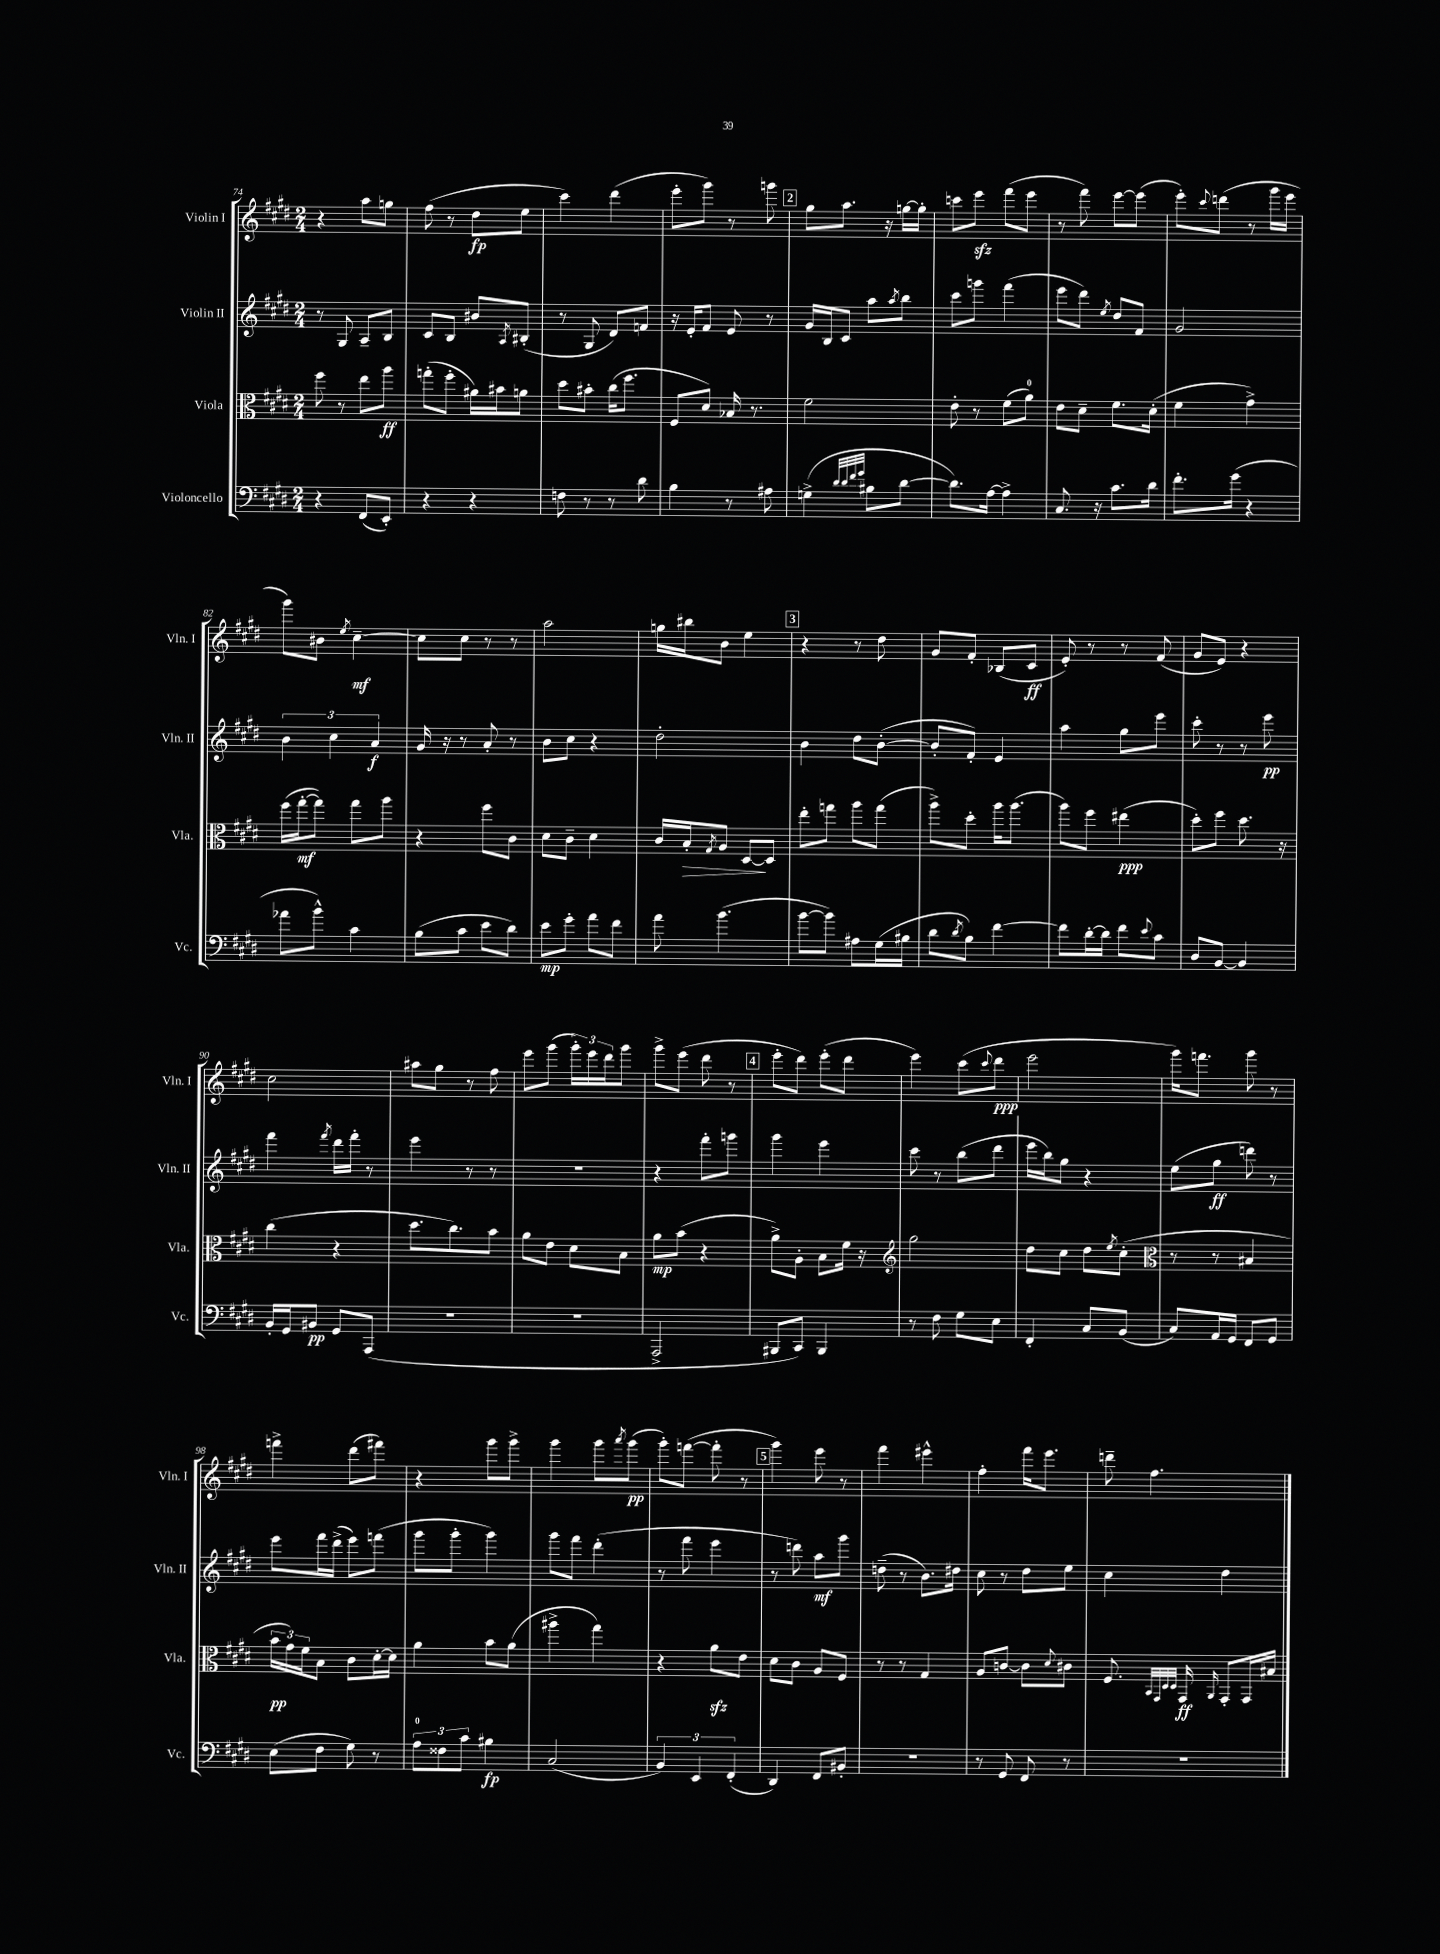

**kern	**kern	**kern	**kern
*staff4	*staff3	*staff2	*staff1
*clefF4	*clefC3	*clefG2	*clefG2
*k[f#c#g#d#]	*k[f#c#g#d#]	*k[f#c#g#d#]	*k[f#c#g#d#]
*M2/4	*M2/4	*M2/4	*M2/4
4r	8ff#	8r	4r
.	8r	8G#	.
(8FF#	8ee	8A~	8aa
8EE')	8aa	8B	8gg
=	=	=	=
4r	(8gg'	8c#	(8ff#
.	8ff#'	8B	8r
4r	16a#)	8b#	8dd#
.	16b#	.	.
.	.	8qA	.
.	8a	(8B#'	8ee
=	=	=	=
8F	8dd#	8r	4ccc#)
8r	8b#'	8G#	.
8r	(16cc#	8d#)	(4ddd#
.	8.ff#	.	.
8d#	.	8f	.
=	=	=	=
4B	8F#	16r	8eee'
.	.	16e'	.
.	8d#)	8f#	8ggg#)
8r	16B-	8e	8r
.	8.r	.	.
8A#	.	8r	8ggg
=	=	=	=
(4G^	2f#	16g#	8gg#
.	.	16B	.
.	.	8c#	8.aa
32qqd#	.	.	.
32qqd#	.	.	.
32qqf#	.	.	.
32qqg#	.	.	.
8B#	.	8aa	.
.	.	.	16r
.	.	8qaa	.
[8d#	.	8bb	[16gg
.	.	.	16gg']
=	=	=	=
8.d#])	8e'	8ccc#	8ccc
.	8r	8ggg	8eee
[16A	.	.	.
4A^]	(8f#	(4fff#	(8fff#
.	8a)	.	8eee
=	=	=	=
8.C#	8e	8eee	8r
.	8d#~	8ddd#)	8fff#)
16r	.	.	.
.	.	8qee	.
8.c#	8.f#	8dd#	[8eee
.	.	8f#	(8eee]
16d#	(16d#'	.	.
=	=	=	=
8.f#'	4f#	2g#	8eee')
.	.	.	8qqccc#
.	.	.	(8ddd
(16g#	.	.	.
4r	4g#^)	.	8r
.	.	.	16ggg#
.	.	.	16eee
=	=	=	=
8a-	(16ff#	6b	8ggg#)
.	[16gg#'	.	.
8b^^)	8gg#])	.	8b#
.	.	6cc#	.
.	.	.	8qee
4c#	8gg#	.	[4cc#~
.	.	6a	.
.	8aa	.	.
=	=	=	=
(8B	4r	16g#	8cc#]
.	.	16r	.
8c#	.	8r	8cc#
8e	8ff#	8a'	8r
8d#)	8c#	8r	8r
=	=	=	=
8e	8d#	8b	2aa
8g#'	8c#~	8cc#	.
8a	4d#	4r	.
8f#	.	.	.
=	=	=	=
8a	16c#	2dd#'	16gg
.	16B'	.	16bb#
.	8qG#	.	.
(4.b	8A	.	8b
.	[8D#	.	4ee
.	8D#]	.	.
=	=	=	=
[8b	8ee'	4b	4r
8b])	8gg	.	.
8A#	8aa	8dd#	8r
(16G#	(8gg	([8b'	8dd#
16B#	.	.	.
=	=	=	=
8d#	8aa^)	8b']	8g#
8qd#	.	.	.
8B)	8dd#'	8f#')	8f#'
[4f#	16aa	4e	(8B-
.	(8.aa	.	.
.	.	.	8c#
=	=	=	=
8f#]	8aa)	4aa	8e')
[16d#'	8ff#	.	8r
16d#]	.	.	.
8f#	(4ee#	8gg#	8r
8qqe	.	.	.
8c#	.	8eee	(8f#
=	=	=	=
8D#	8dd#')	8ccc#'	8g#
[8BB	8ff#	8r	8e)
4BB]	8.dd#	8r	4r
.	.	8eee	.
.	16r	.	.
=	=	=	=
16BB'	(4cc#	4fff#	2cc#
16GG#	.	.	.
8BB#	.	.	.
.	.	8qfff#	.
8GG#	4r	16ddd#	.
.	.	16fff#'	.
(8AAA	.	8r	.
=	=	=	=
2r	8.dd#	4eee	8aa#
.	.	.	8gg#
.	8.cc#)	.	.
.	.	8r	8r
.	8b	8r	8ff#
=	=	=	=
2r	8a	2r	8eee
.	8e	.	(8ggg#
.	8d#	.	24ggg#')
.	.	.	24eee
.	.	.	24ddd#
.	8B	.	8ggg#
=	=	=	=
2AAA^	8a	4r	8ggg#^
.	(8b	.	(8eee
.	4r	8fff#'	8ddd#
.	.	8ggg	8r
=	=	=	=
8BBB#	8a^)	4ggg#	8eee'
8CC#)	8A'	.	8ddd#)
4BBB#	8B	4eee	(8eee'
.	16f#	.	8ddd#
.	16r	.	.
=	=	=	=
*	*clefG2	*	*
8r	2gg#	8ccc#	4eee)
8F#	.	8r	.
8G#	.	(8bb	(8ccc#
.	.	.	8qqccc#
8E	.	8ddd#	8ddd#
=	=	=	=
4FF#'	8dd#	16eee	2eee
.	.	16bb)	.
.	8cc#	8gg#	.
8C#	8dd#	4r	.
.	8qee	.	.
(8BB	(8cc#'	.	.
=	=	=	=
*	*clefC3	*	*
8C#)	8r	(8ee	16ggg#)
.	.	.	8.fff
16AA	8r	8gg#	.
16GG#	.	.	.
8FF#	4B#	8ddd)	8ggg#
8GG#	.	8r	8r
=	=	=	=
(8E	24b	8eee	4fff^
.	24g#)	.	.
.	24f#	.	.
8F#	8B	16fff#	.
.	.	(16ddd#^	.
8G#)	8c#	8eee)	(8ddd#
8r	[16d#'	(8fff	8fff#)
.	16d#]	.	.
=	=	=	=
12A	4a	8ggg#	4r
12F##	.	.	.
.	.	8ggg#'	.
12c#	.	.	.
4B#	8b	4ggg#)	8ggg#
.	(8a	.	8ggg#^
=	=	=	=
(2C#	4aa#^	8ggg#	4ggg#
.	.	8fff#	.
.	4gg#)	(4ddd#'	8ggg#
.	.	.	8qaaa
.	.	.	(8ggg#
=	=	=	=
6BB)	4r	8r	8ggg#')
.	.	8fff#	([8fff
6EE	.	.	.
.	8a	4eee	8fff']
(6FF#'	.	.	.
.	8e	.	8r
=	=	=	=
4DD#)	8d#	8r	4ggg#)
.	8c#	8ddd)	.
8FF#	8A	8aa	8eee
8BB#'	8F#	8ggg#	8r
=	=	=	=
2r	8r	(8dd~	4fff#
.	8r	8r	.
.	4G#	8.b)	4eee#^^
.	.	16dd#	.
=	=	=	=
8r	8A	8cc#	4ff#'
8GG#	[8c	8r	.
8FF#	8c]	8dd#	16fff#
.	.	.	8.eee
.	8qqd#	.	.
8r	8c#	8ee	.
=	=	=	=
2r	8.F#	4cc#	8ddd~
.	.	.	4.ff#
.	32qqBB	.	.
.	32qqGG#	.	.
.	32qqD#	.	.
.	32qqD#	.	.
.	16GG#	.	.
.	16qqAA	.	.
.	8GG#'	4dd#	.
.	16GG#	.	.
.	16B#	.	.
==	==	==	==
*-	*-	*-	*-
